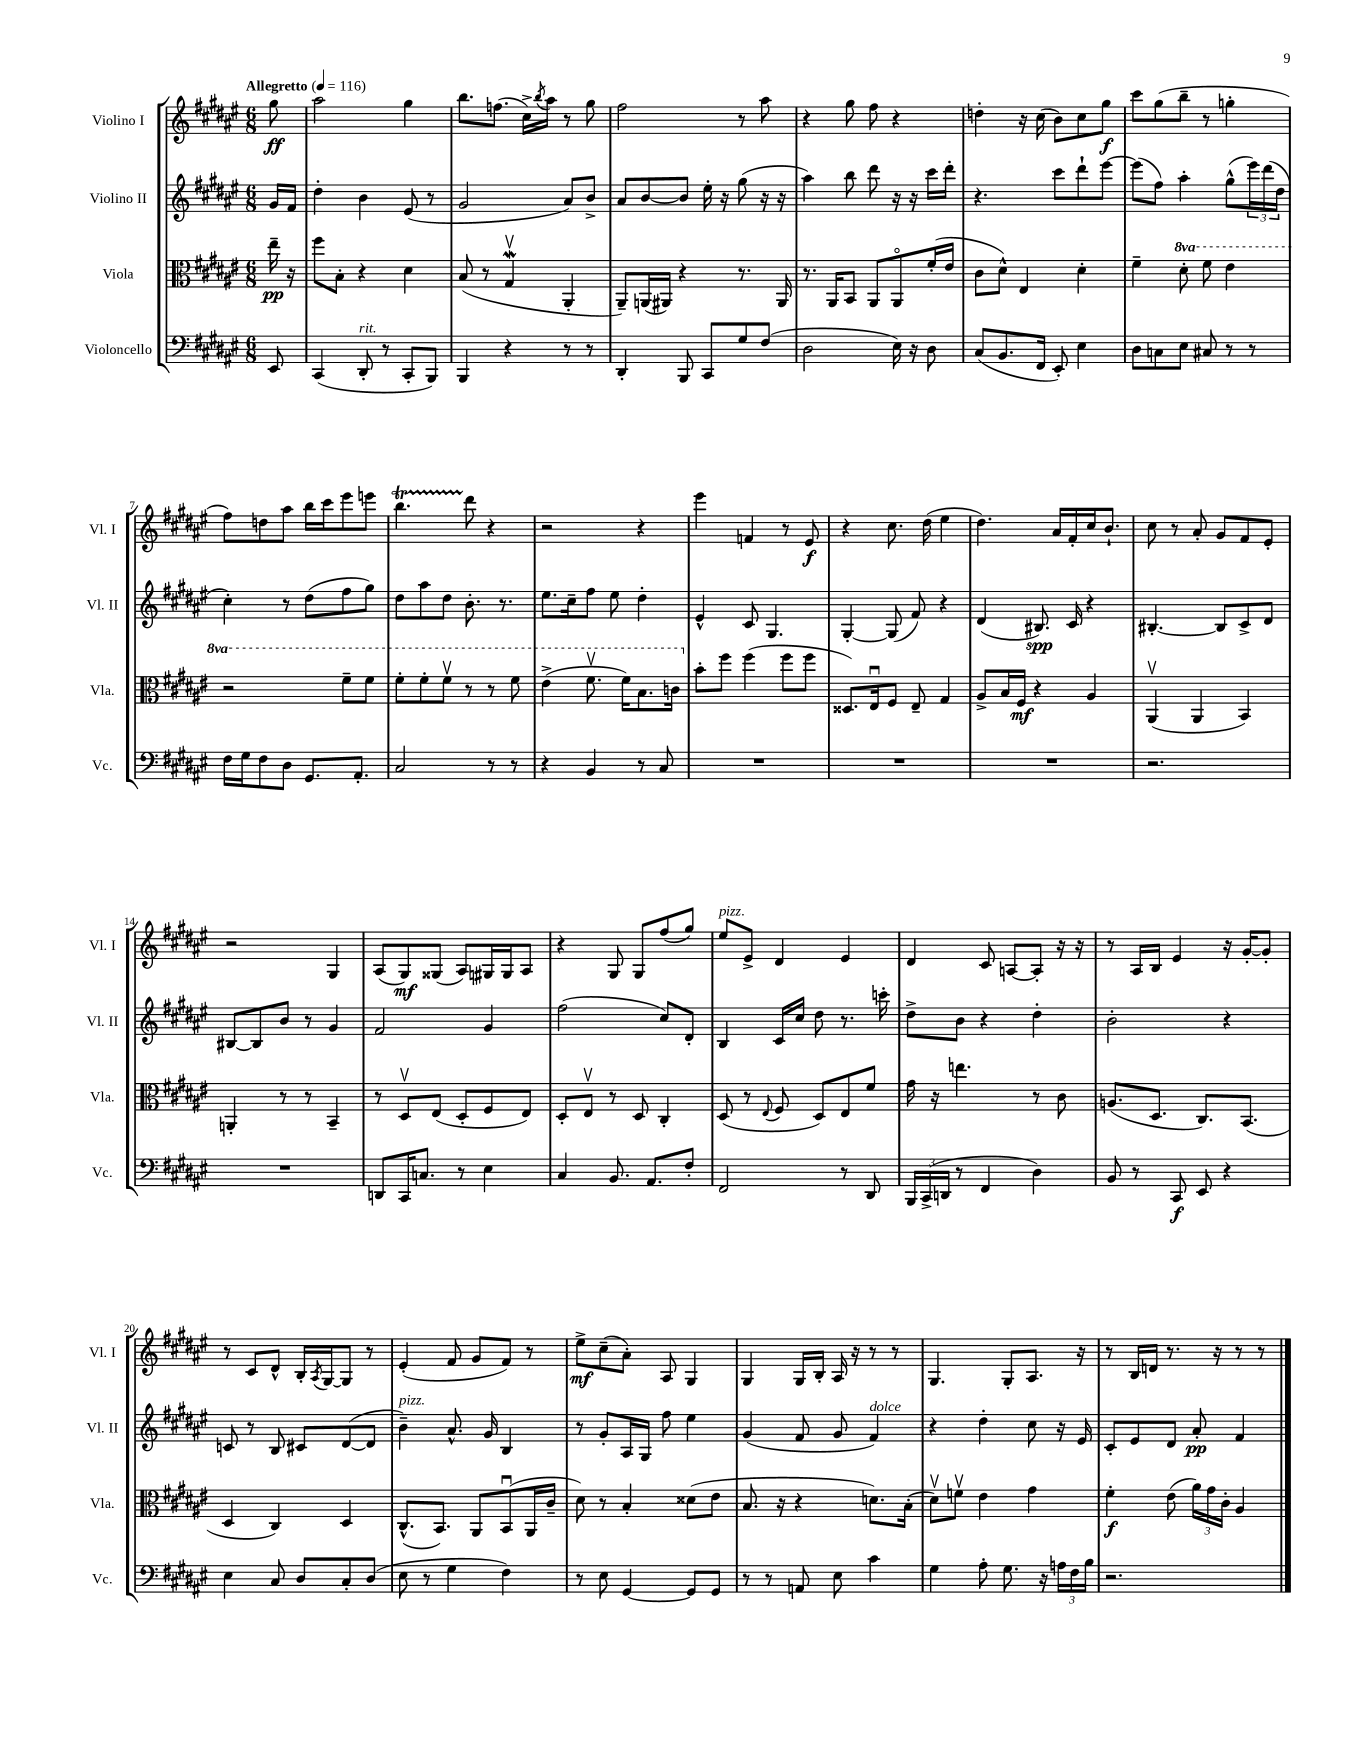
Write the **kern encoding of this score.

**kern	**dynam	**kern	**dynam	**kern	**dynam	**kern	**dynam
*part4	*part4	*part3	*part3	*part2	*part2	*part1	*part1
*staff4	*staff4	*staff3	*staff3	*staff2	*staff2	*staff1	*staff1
*I"Violoncello	*	*I"Viola	*	*I"Violino II	*	*I"Violino I	*
*I'Vc.	*	*I'Vla.	*	*I'Vl. II	*	*I'Vl. I	*
*clefF4	*	*clefC3	*	*clefG2	*	*clefG2	*
*k[f#c#g#d#a#e#]	*	*k[f#c#g#d#a#e#]	*	*k[f#c#g#d#a#e#]	*	*k[f#c#g#d#a#e#]	*
*M6/8	*	*M6/8	*	*M6/8	*	*M6/8	*
*MM116	*	*MM116	*	*MM116	*	*MM116	*
=	=	=	=	=	=	=	=
!	!	!	!	!	!	!LO:TX:a:B:t=Allegretto	!
8EE#/	.	16ee#~\	pp	16g#/LL	.	8gg#\	ff
.	.	16r	.	16f#/JJ	.	.	.
=1	=1	=1	=1	=1	=1	=1	=1
(4CC#/	.	8ff#\L	.	4dd#'\	.	2aa#\	.
.	.	8B'\J	.	.	.	.	.
!LO:TX:a:i:t=rit.	!	!	!	!	!	!	!
8DD#'/	.	4r	.	4b\	.	.	.
8r	.	.	.	.	.	.	.
8CC#'/L	.	4d#\	.	(8e#/	.	4gg#\	.
8BBB/J)	.	.	.	8r	.	.	.
=2	=2	=2	=2	=2	=2	=2	=2
4BBB/	.	(8B/	.	2g#/	.	8.bb\L	.
.	.	8r	.	.	.	.	.
.	.	.	.	.	.	(8.ffn\J	.
4r	.	4G#Wv/	.	.	.	.	.
.	.	.	.	.	.	16cc#^\LL)	.
.	.	.	.	.	.	8qbb/	.
.	.	.	.	.	.	16aa#\JJ	.
8r	.	4AA#'/	.	8a#/L)	.	8r	.
8r	.	.	.	8b^/J	.	8gg#\	.
=3	=3	=3	=3	=3	=3	=3	=3
4DD#'/	.	8AA#~/L)	.	8a#/L	.	2ff#\	.
.	.	(16AAn/L	.	[8b/	.	.	.
.	.	16AA#X/JJ)	.	.	.	.	.
8BBB/	.	4r	.	8b/J]	.	.	.
8CC#/L	.	.	.	16ee#'\	.	.	.
.	.	.	.	16r	.	.	.
8G#/	.	8.r	.	(8gg#\	.	8r	.
(8F#/J	.	.	.	16r	.	8aa#\	.
.	.	16AA#/	.	16r	.	.	.
=4	=4	=4	=4	=4	=4	=4	=4
2D#\	.	8.r	.	4aa#\)	.	4r	.
.	.	16AA#/KL	.	.	.	.	.
.	.	8BB/J	.	8bb\	.	8gg#\	.
.	.	8AA#/L	.	8ddd#\	.	8ff#\	.
16E#\)	.	8AA#/	.	16r	.	4r	.
16r	.	.	.	16r	.	.	.
8D#\	.	(16f#'/L	.	16ccc#\LL	.	.	.
.	.	16e#/JJ	.	16ddd#'\JJ	.	.	.
=5	=5	=5	=5	=5	=5	=5	=5
(8C#/L	.	8c#\L	.	4.r	.	4ddn'\	.
8.BB/	.	8d#^^\J)	.	.	.	.	.
.	.	4E#/	.	.	.	16r	.
16FF#/Jk	.	.	.	.	.	(16cc#\	.
8EE#'/)	.	.	.	8ccc#\L	.	8b\L)	.
4E#\	.	4d#'\	.	8ddd#`\	.	8cc#\	.
.	.	.	.	[8eee#\J	.	8gg#\J	f
=6	=6	=6	=6	=6	=6	=6	=6
8D#\L	.	4f#~\	.	(8eee#\L]	.	8ccc#\L	.
8Cn\	.	.	.	8ff#\J)	.	(8gg#\	.
*	*	*8va	*	*	*	*	*
8E#\J	.	8dd#'\	.	4aa#'\	.	8bb~\J	.
8C#X/	.	8ff#\	.	.	.	8r	.
8r	.	4ee#\	.	(8gg#^^\L	.	4ggn'\	.
8r	.	.	.	24eee#\L)	.	.	.
.	.	.	.	(24ddd#\	.	.	.
.	.	.	.	24dd#\JJ	.	.	.
!!LO:LB:g=z
=7	=7	=7	=7	=7	=7	=7	=7
16F#\LL	.	2r	.	4cc#'\)	.	8ff#\L)	.
16G#\J	.	.	.	.	.	.	.
8F#\	.	.	.	.	.	8ddn\	.
8D#\J	.	.	.	8r	.	8aa#\J	.
8.GG#/L	.	.	.	(8dd#\L	.	16bb\LL	.
.	.	.	.	.	.	16ccc#\J	.
.	.	8ff#~\L	.	8ff#\	.	8eee#\	.
8.AA#'/J	.	.	.	.	.	.	.
.	.	8ff#\J	.	8gg#\J)	.	8eeen\J	.
=8	=8	=8	=8	=8	=8	=8	=8
2C#/	.	8ff#'\L	.	8dd#\L	.	4.bbT\	.
.	.	8ff#'\	.	8aa#\	.	.	.
.	.	8ff#v\J	.	8dd#\J	.	.	.
.	.	8r	.	8.b'\	.	8ddd#\	.
8r	.	8r	.	.	.	4r	.
.	.	.	.	8.r	.	.	.
8r	.	8ff#\	.	.	.	.	.
=9	=9	=9	=9	=9	=9	=9	=9
4r	.	(4ee#^\	.	8.ee#\L	.	2r	.
.	.	.	.	16cc#~\k	.	.	.
4BB/	.	8.ff#v\	.	8ff#\J	.	.	.
.	.	.	.	8ee#\	.	.	.
.	.	16ff#\KL)	.	.	.	.	.
8r	.	8.b\	.	4dd#'\	.	4r	.
8C#/	.	.	.	.	.	.	.
.	.	16ccn\Jk	.	.	.	.	.
=10	=10	=10	=10	=10	=10	=10	=10
*	*	*X8va	*	*	*	*	*
2.r	.	8b'\L	.	4e#^^/	.	4eee#\	.
.	.	8ff#\J	.	.	.	.	.
.	.	(4ff#\	.	8c#/	.	4fn/	.
.	.	.	.	4.G#/	.	.	.
.	.	8ff#\L	.	.	.	8r	.
.	.	8ff#\J	.	.	.	8e#/	f
=11	=11	=11	=11	=11	=11	=11	=11
2.r	.	8.D##X/L)	.	[4G#'/	.	4r	.
.	.	16E#u/k	.	.	.	.	.
.	.	8F#/J	.	(8G#/]	.	8.cc#\	.
.	.	8E#~/	.	8f#/)	.	.	.
.	.	.	.	.	.	(16dd#\	.
.	.	4G#/	.	4r	.	4ee#\	.
=12	=12	=12	=12	=12	=12	=12	=12
2.r	.	8A#^/L	.	(4d#/	.	4.dd#\)	.
.	.	16B/L	.	.	.	.	.
.	.	16F#/JJ	mf	.	.	.	.
.	.	4r	.	8.B#X/)	spp	.	.
.	.	.	.	.	.	16a#/LL	.
.	.	.	.	16c#/	.	16f#'/	.
.	.	4A#/	.	4r	.	16cc#/J	.
.	.	.	.	.	.	8.b`/J	.
=13	=13	=13	=13	=13	=13	=13	=13
2.r	.	(4AA#v/	.	[4.B#X'/	.	8cc#\	.
.	.	.	.	.	.	8r	.
.	.	4AA#/	.	.	.	8a#'/	.
.	.	.	.	8B#/L]	.	8g#/L	.
.	.	4BB/)	.	8c#^/	.	8f#/	.
.	.	.	.	8d#/J	.	8e#'/J	.
!!LO:LB:g=z
=14	=14	=14	=14	=14	=14	=14	=14
2.r	.	4AAn'/	.	[8B#X/L	.	2r	.
.	.	.	.	8B#/]	.	.	.
.	.	8r	.	8b/J	.	.	.
.	.	8r	.	8r	.	.	.
.	.	4BB~/	.	4g#/	.	4G#/	.
=15	=15	=15	=15	=15	=15	=15	=15
8DDn/L	.	8r	.	2f#/	.	(8A#/L	.
16CC#/K	.	8D#v/L	.	.	.	8G#/)	mf
8.Cn/J	.	.	.	.	.	.	.
.	.	(8E#/J	.	.	.	(8G##X/J	.
8r	.	8D#'/L	.	.	.	8A#/L)	.
4E#\	.	8F#/	.	4g#/	.	16G#X/L	.
.	.	.	.	.	.	16G#/J	.
.	.	8E#/J)	.	.	.	8A#/J	.
=16	=16	=16	=16	=16	=16	=16	=16
4C#/	.	8D#'/L	.	(2ff#\	.	4r	.
.	.	8E#v/J	.	.	.	.	.
8.BB/	.	8r	.	.	.	8G#/	.
.	.	8D#/	.	.	.	8G#/L	.
8.AA#/L	.	.	.	.	.	.	.
.	.	4C#'/	.	8cc#/L)	.	(8ff#/	.
8F#'/J	.	.	.	8d#'/J	.	8gg#/J)	.
=17	=17	=17	=17	=17	=17	=17	=17
!	!	!	!	!	!	!LO:TX:a:i:t=pizz.	!
2FF#/	.	(8D#/	.	4B/	.	8ee#/L	.
.	.	8r	.	.	.	8e#^/J	.
.	.	8qqE#/	.	.	.	.	.
.	.	8F#/	.	16c#/LL	.	4d#/	.
.	.	.	.	16cc#/JJ	.	.	.
.	.	8D#/L)	.	8dd#\	.	.	.
8r	.	8E#/	.	8.r	.	4e#/	.
8DD#/	.	8f#/J	.	.	.	.	.
.	.	.	.	16cccn'\	.	.	.
=18	=18	=18	=18	=18	=18	=18	=18
24BBB/LL	.	16g#\	.	8dd#^\L	.	4d#/	.
(24CC#^/	.	.	.	.	.	.	.
.	.	16r	.	.	.	.	.
24DDn/JJ	.	.	.	.	.	.	.
8r	.	4.een\	.	8b\J	.	.	.
4FF#/	.	.	.	4r	.	8c#/	.
.	.	.	.	.	.	[8An/L	.
4D#\)	.	8r	.	4dd#'\	.	8A'/J]	.
.	.	8c#\	.	.	.	16r	.
.	.	.	.	.	.	16r	.
=19	=19	=19	=19	=19	=19	=19	=19
8BB/	.	(8.An/L	.	2b'\	.	8r	.
8r	.	.	.	.	.	16A#/LL	.
.	.	8.D#/J	.	.	.	16B/JJ	.
8CC#/	f	.	.	.	.	4e#/	.
8EE#/	.	8.C#/L)	.	.	.	.	.
4r	.	.	.	4r	.	16r	.
.	.	(8.BB/J	.	.	.	[16g#'/KL	.
.	.	.	.	.	.	8g#'/J]	.
!!LO:LB:g=z
=20	=20	=20	=20	=20	=20	=20	=20
4E#\	.	4D#/	.	8cn/	.	8r	.
.	.	.	.	8r	.	8c#/L	.
8C#/	.	4C#/)	.	8B/	.	8d#^^/J	.
8D#/L	.	.	.	8c#X/L	.	16B'/LL	.
.	.	.	.	.	.	8qA#/	.
.	.	.	.	.	.	[16G#/J	.
8C#'/	.	4D#/	.	([8d#/	.	8G#/J]	.
(8D#/J	.	.	.	8d#/J]	.	8r	.
=21	=21	=21	=21	=21	=21	=21	=21
!	!	!	!	!LO:TX:a:i:t=pizz.	!	!	!
8E#\	.	(8.C#^^/L	.	4b~\)	.	(4e#'/	.
8r	.	.	.	.	.	.	.
.	.	8.BB/J)	.	.	.	.	.
4G#\	.	.	.	8.a#^^/	.	8f#/	.
.	.	8AA#/L	.	.	.	8g#/L	.
.	.	.	.	16g#/	.	.	.
4F#\)	.	(8BBu/	.	4B/	.	8f#/J)	.
.	.	16AA#/L	.	.	.	8r	.
.	.	16c#~/JJ	.	.	.	.	.
=22	=22	=22	=22	=22	=22	=22	=22
8r	.	8d#\)	.	8r	.	8ee#^\L	mf
8E#\	.	8r	.	8g#'/L	.	(8cc#~\	.
[4GG#/	.	4B'/	.	16A#/L	.	8a#'\J)	.
.	.	.	.	16G#/JJ	.	.	.
.	.	.	.	8ff#\	.	8A#/	.
8GG#/L]	.	(8d##X\L	.	4ee#\	.	4G#/	.
8GG#/J	.	8e#\J	.	.	.	.	.
=23	=23	=23	=23	=23	=23	=23	=23
8r	.	8.B/	.	(4g#/	.	4G#/	.
8r	.	.	.	.	.	.	.
.	.	16r	.	.	.	.	.
8AAn/	.	4r	.	8f#/	.	16G#/LL	.
.	.	.	.	.	.	16B'/JJ	.
8E#\	.	.	.	8g#/	.	16A#/	.
.	.	.	.	.	.	16r	.
!	!	!	!	!LO:TX:a:i:t=dolce	!	!	!
4c#\	.	8.dn\L)	.	4f#/)	.	8r	.
.	.	.	.	.	.	8r	.
.	.	(16B'\Jk	.	.	.	.	.
=24	=24	=24	=24	=24	=24	=24	=24
4G#\	.	8d#v\L)	.	4r	.	4.G#/	.
.	.	8fnv\J	.	.	.	.	.
8A#'\	.	4e#\	.	4dd#'\	.	.	.
8.G#\	.	.	.	.	.	8G#'/L	.
.	.	4g#\	.	8cc#\	.	8.A#/J	.
16r	.	.	.	.	.	.	.
24An\LL	.	.	.	16r	.	.	.
24F#\	.	.	.	.	.	.	.
.	.	.	.	16e#/	.	16r	.
24B\JJ	.	.	.	.	.	.	.
=25	=25	=25	=25	=25	=25	=25	=25
2.r	.	4f#'\	f	8c#'/L	.	8r	.
.	.	.	.	8e#/	.	16B/LL	.
.	.	.	.	.	.	16dn/JJ	.
.	.	(8e#\	.	8d#/J	.	8.r	.
.	.	24a#\LL)	.	8a#'/	pp	.	.
.	.	24g#\	.	.	.	.	.
.	.	.	.	.	.	16r	.
.	.	24c#'\JJ	.	.	.	.	.
.	.	4A#/	.	4f#/	.	8r	.
.	.	.	.	.	.	8r	.
==	==	==	==	==	==	==	==
*-	*-	*-	*-	*-	*-	*-	*-
